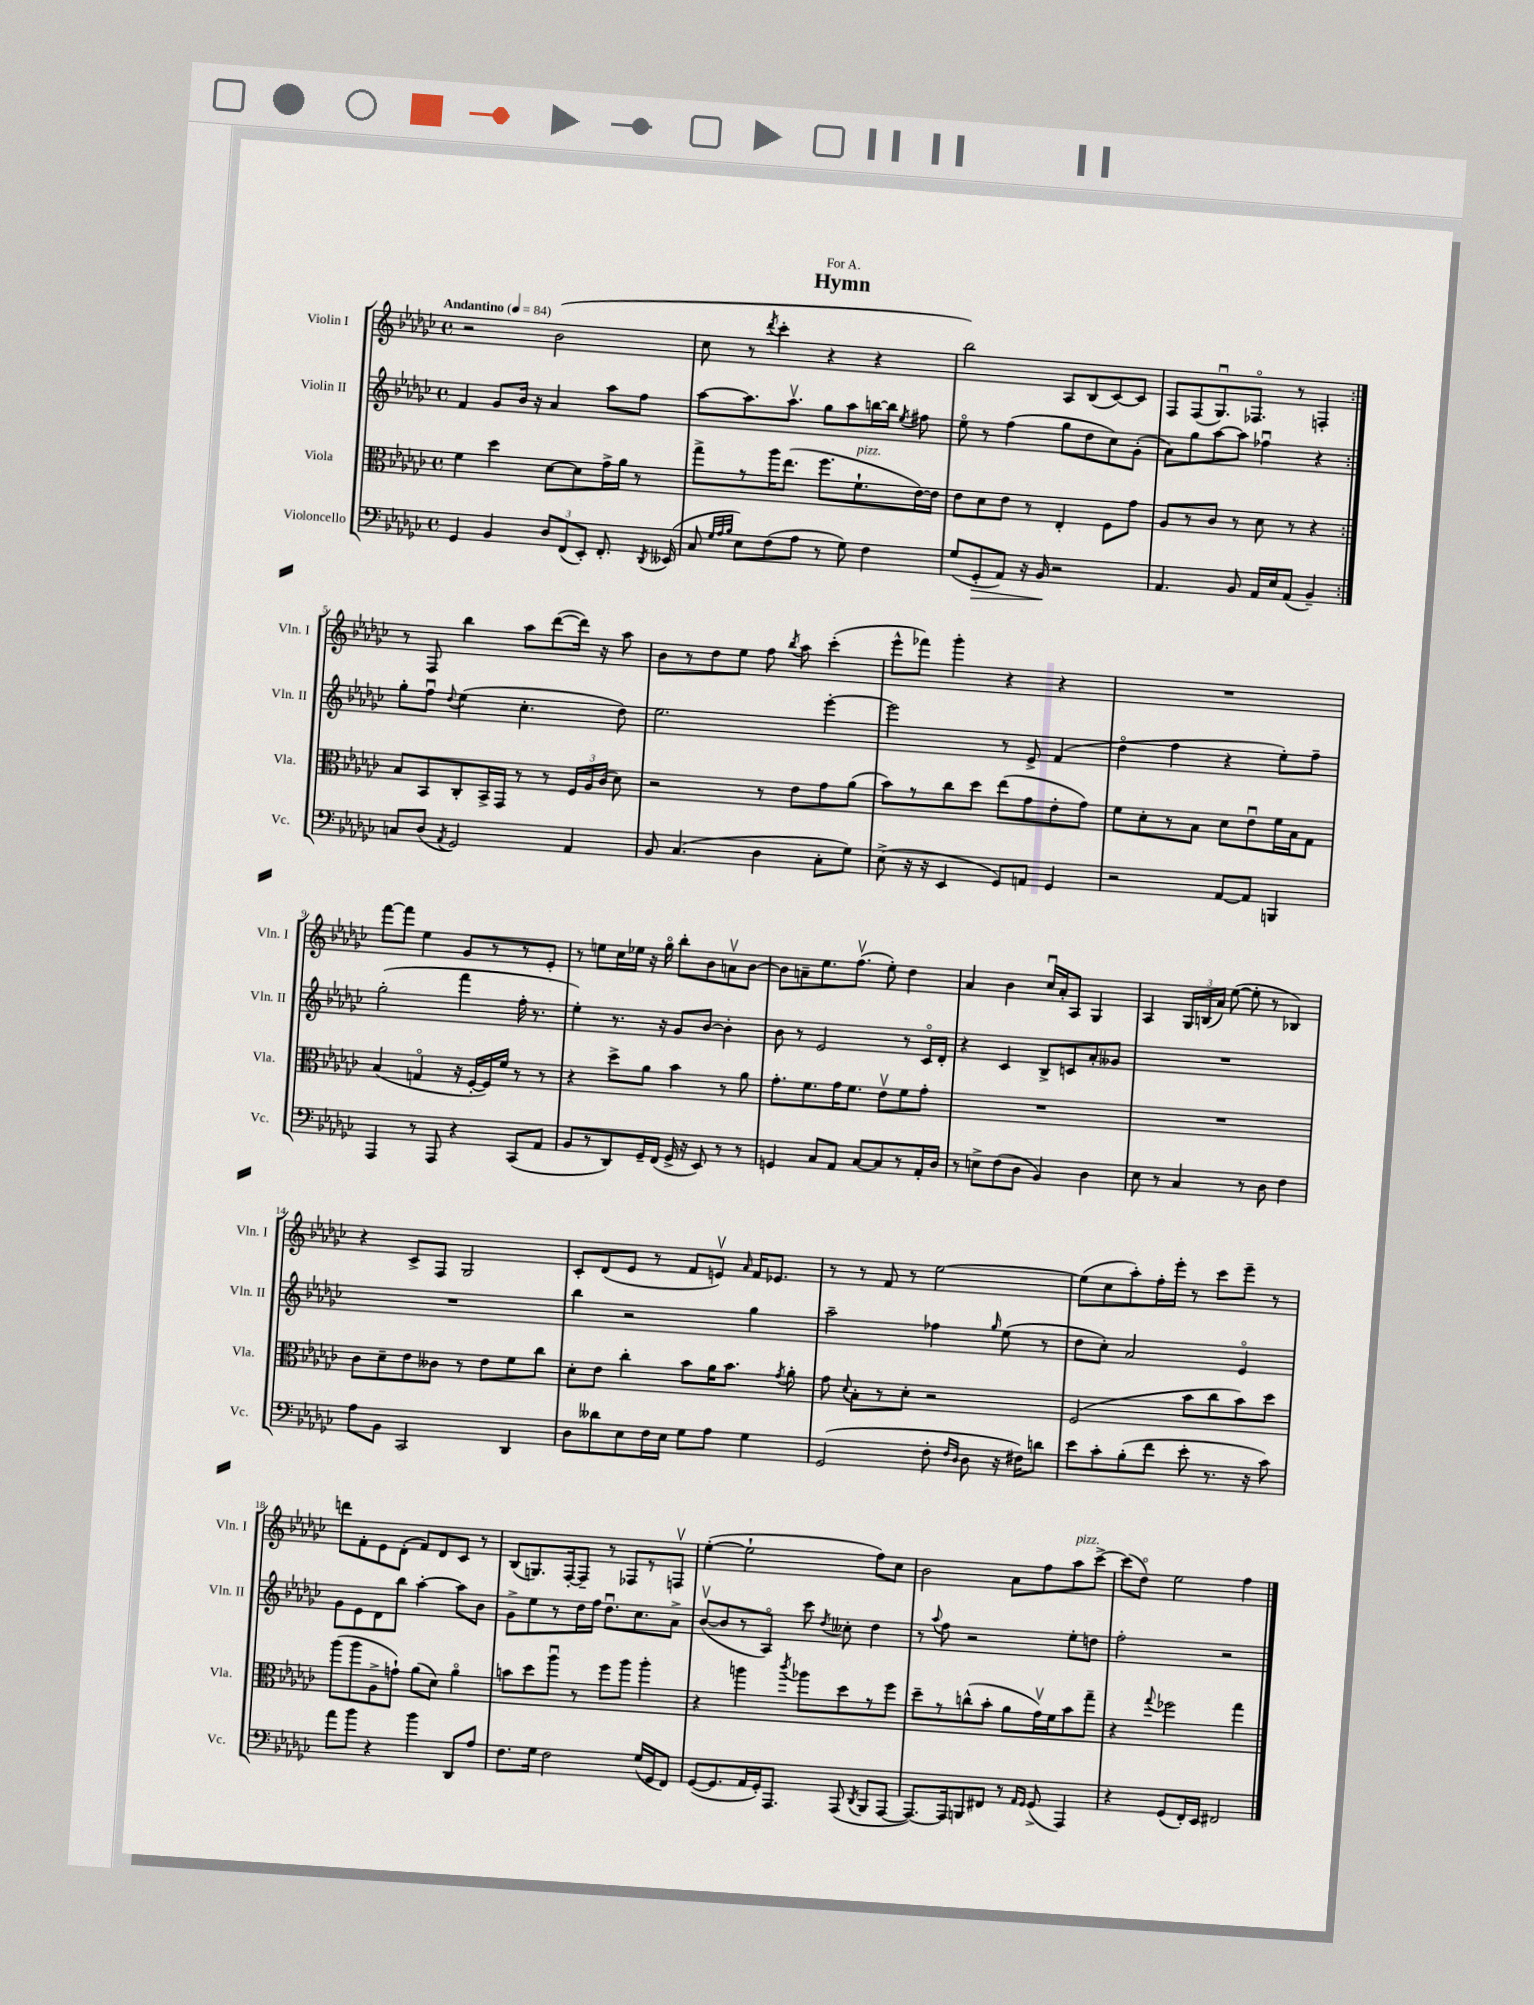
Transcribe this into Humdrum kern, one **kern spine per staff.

**kern	**kern	**kern	**kern
*staff4	*staff3	*staff2	*staff1
*clefF4	*clefC3	*clefG2	*clefG2
*k[b-e-a-d-g-c-]	*k[b-e-a-d-g-c-]	*k[b-e-a-d-g-c-]	*k[b-e-a-d-g-c-]
*M4/4	*M4/4	*M4/4	*M4/4
*met(c)	*met(c)	*met(c)	*met(c)
*MM84	*MM84	*MM84	*MM84
4GG-/	4f\	4f/	2r
4BB-/	4dd-\	8g-/L	.
.	.	16b-/Jk	.
.	.	16r	.
12D-/L	[8d-\L	4a-/	(2b-\
(12FF/	.	.	.
.	8d-\]	.	.
12EE-'/J)	.	.	.
8.FF'/	16g-^\L	8aa-\L	.
.	16a-\JJ	.	.
.	8r	8ff\J	.
8qDD-/	.	.	.
(16EE--/	.	.	.
=	=	=	=
8C-/	8gg-^\L	[8aa-\L	8cc-\
32qqG-/LLL	.	.	.
32qqA-/	.	.	.
32qqB-/JJJ	.	.	.
8E-\L)	8r	8.aa-\]	8r
.	.	.	8qddd-/
(8F\	16aa-\K	.	4ccc-'\
.	(8.ee-\J	8.aa-v\J	.
8A-\J	.	.	.
8r	8.ff\L	8gg-\L	4r
8G-\)	.	8aa-\	.
.	8.f`\	.	.
4F\	.	[16bb\L	4r
.	.	16bb\]JJ	.
.	.	8qee-/	.
.	[16e-\L)	8ff#\	.
.	16e-\]JJ	.	.
=	=	=	=
(8G-/L	8e-\L	8ee-o\	2bb-\)
8GG-'/	8d-\	8r	.
8AA-/J)	8e-\J	(4ff\	.
16r	8r	.	.
16BB-/	.	.	.
2r	4E-'/	8gg-\L	8A-/L
.	.	8dd-\	(8B-/
.	8F\L	8cc-\)	[8c-/)
.	8g-\J	(8g-'\J	8c-/]J
=	=	=	=
4.AA-/	8A-/L	8a-\L)	8F/L
.	8r	8gg-\	(8F/
.	8c-/J	[8aa-\	8.G-u/)
8BB-/	8r	8aa-\]J	.
.	.	.	8.F-o/J
16AA-/LL	8d-\	4ff-u\	.
16E-/J	.	.	.
(8AA-/J	8r	.	8r
4BB-~/)	4r	4r	4F'/
=:|!	=:|!	=:|!	=:|!
8C/L	8B-/L	8gg-'\L	8r
(8D-/J	8BB-/	8ffu\J	8F/
8qAA-/	.	8qqdd-/	.
2GG-/)	8C-'/	(4ee-\	4bb-\
.	16BB-^/L	.	.
.	16GG-/JJ	.	.
.	8r	4.cc-'\	8aa-\L
.	8r	.	([8ddd-\
4AA-/	24F/LL	.	16ddd-\]Jk)
.	24A-/	.	.
.	.	.	16r
.	(24c-/JJ	.	.
.	8d-\)	8dd-\)	8aa-\
=	=	=	=
8BB-/	2r	2.ee-\	8b-\L
(4.C-/	.	.	8r
.	.	.	8dd-\
.	.	.	8ee-\J
4D-\	8r	.	8ff\
.	.	.	8qbb-/
.	8e-\L	.	8aa-\
8C-'\L	8g-\	[4eee-'\	(4ccc-'\
8G-\J)	(8a-\J	.	.
=	=	=	=
(8E-^\	8b-\L)	2eee-\]	8eee-^^\L
16r	8r	.	8fff-\J)
16r	.	.	.
4EE-/	8cc-\	.	4ggg-'\
.	8dd-\J	.	.
8GG-/L)	(8ee-\L	8r	4r
8AA/J	8g-\	8e-^/	.
4GG-/	8e-'\	(4f/	4r
.	8g-\J)	.	.
=	=	=	=
2r	8f\L	4dd-o\	1r
.	8d-'\	.	.
.	8r	4ff\	.
.	8B-\J	.	.
[8AA-/L	8d-\L	4r	.
8AA-/]J	8e-u\	.	.
4BBB/	16f\L	8ee-'\L)	.
.	16B-\J	.	.
.	8G-\J	8ff~\J	.
=	=	=	=
4AAA-/	(4B-/	(2gg-'\	[8fff\L
.	.	.	8fff\]J
8r	4Go/	.	4ee-\
8AAA-/	.	.	.
4r	16r	4fff\	8g-/L
.	[16F'/LL	.	.
.	16F/])	.	8r
.	16f/JJ	.	.
(8CC-/L	8r	16ff'\	8r
.	.	8.r	.
8AA-/J	8r	.	8e-'/J
=	=	=	=
8BB-/L	4r	4ee-'\)	8r
8r	.	.	8ee\L
8DD-/)	8dd-^\L	8.r	16cc-\L
.	.	.	16ee-\JJ
16GG-~/L	8a-\J	.	16r
(16FF/JJ	.	16r	16gg-o\
16GG-^/	4b-\	8g-/L	8bb-'\L
16r	.	.	.
8EE-/)	.	[8b-/J	8b-\
8r	8r	4b-'\]	8av\
8r	8a-\	.	[8b-\J
=	=	=	=
4GG/	8.g-'\L	8b-\	8b-\]L
.	.	8r	8a~\
.	8.f\	.	.
8C-/L	.	2e-/	8.ee-\
8AA-/J	16g-\K	.	.
.	8.f\J	.	(8.ffv\J
[8C-/L	.	.	.
8C-/]	8e-v\L	.	8ee-'\)
8r	8f\	8r	4dd-\
16AA-'/L	8g-'\J	16c-o/LL	.
16D-/JJ	.	16d-'/JJ	.
=	=	=	=
8r	1r	4r	4a-/
8E^\L	.	.	.
(8F\	.	4c-/	4b-\
8D-\J	.	.	.
4BB-/)	.	8B-^/L	16cc-u/LL
.	.	.	16a-'/J
.	.	8c/	8A-/J
4D-\	.	8a-'/	4G-/
.	.	8g--/J	.
=	=	=	=
8E-\	1r	1r	4A-/
8r	.	.	.
4C-/	.	.	24G-/LL
.	.	.	(24B/
.	.	.	24a-/JJ)
.	.	.	([8ee-\
8r	.	.	8ee-'\]
8D-\	.	.	8r
4F\	.	.	4B-/)
=	=	=	=
8A-\L	8c-\L	1r	4r
8BB-\J	8d-~\	.	.
2CC-/	8e-\	.	8c-^/L
.	8c--\J	.	8F/J
.	8r	.	2G-/
.	8e-\L	.	.
4DD-/	8f\	.	.
.	8cc-\J	.	.
=	=	=	=
8D-\L	8d-'\L	4bb-\	8c-'/L
8d--\	8e-\J	.	(8d-/
8E-\	4cc-'\	2r	8e-/J
16F\L	.	.	8r
16E-\JJ	.	.	.
8G-\L	8b-\L	.	8f/L
8A-\J	16a-\K	.	8ev/J)
.	8.b-\J	.	.
.	.	.	16qqa-/
4G-\	.	4gg-\	16f/LK
.	.	.	8.e-/J
.	8qg-/	.	.
.	8a-'\	.	.
=	=	=	=
(2GG-/	8g-\	2aa-~\	8r
.	8qqd-/	.	.
.	8B-'\L	.	8r
.	8r	.	8f/
.	8d-'\J	.	8r
8F'\	2r	4ff-\	[2ee-\
16qqF/LL	.	.	.
16qqD-/JJ	.	.	.
8D-\	.	.	.
.	.	16qqgg-/	.
16r	.	(8ee-\	.
16F#\LK)	.	.	.
8d\J	.	8r	.
=	=	=	=
8e-\L	(2F/	8dd-\L	(8ee-\]L
8c-'\	.	8cc-'\J)	8cc-\
(8B-'\	.	2a-/	8aa-'\)
8f\J	.	.	16ff'\L
.	.	.	16eee-'\JJ
8e-'\	8b-\L	.	8r
8.r	8cc-\	.	8ccc-\L
.	8b-\)	4e-o/	8eee-~\J
16r	.	.	.
8c-\)	8dd-\J	.	8r
=	=	=	=
8a-\L	(8aa-\L	8g-\L	8ddd\L
8b-\J	8aa-\	8e-\	8f'\
4r	8A-^\	8d-\	8e-\
.	8g`\J)	8bb-\J	(8d-'\J
4b-\	(8a-\L	[4aa-'\	8f/L)
.	8d-\J)	.	8d-/
8DD-/L	4a-o\	8aa-\]L	8c-/J
8A-/J	.	8b-\J	8r
=	=	=	=
8.F\L	8b\L	8g-^\L	(8B-/L
.	8dd-\	8ee-\	8.G/)
16G-\Jk	.	.	.
2F\	8aa-u\J	8r	.
.	.	.	[16F'/k
.	8r	16dd-\L	8F~/]J
.	.	16ff\JJ	.
.	8ff\L	8.dd-u\L	8r
.	8aa-\J	.	8F-/L
.	.	8.cc-\	.
(16G-/LL	4aa-'\	.	8r
16GG-/J	.	.	.
8FF/J)	.	8a-^\J	8Fv/J
=	=	=	=
([8GG-/L	4r	([8b-v/L	([4ee-'\
8.GG-/]	.	8b-/]	.
.	4aa\	8r	2ee-`\]
16AA-/L	.	.	.
16GG-'/J)	.	8A-o/J)	.
8.AAA-/J	.	.	.
.	8qccc-/	.	.
.	8aa-\L	8ccc-\	.
.	.	8qdd-/	.
(8AAA-/	8dd-\	8cc--'\	.
8qDD-/	.	.	.
8BBB-/L	8r	4dd-\	8ff\L)
[8AAA-/J	8ff\J	.	8cc-\J
=	=	=	=
8.AAA-/_L)	8dd-~\L	8r	2b-\
.	.	8qqaa-/	.
.	8r	8ff\	.
16AAA-/]k	.	.	.
8BBB/	(8cc^^\	2r	.
8FF#/J	8b-'\J	.	.
8r	8a-\L	.	8a-\L
16qqAA-/LL	.	.	.
16qqGG-/JJ	.	.	.
(8GG-^/	16g-v\L)	.	8ff\
.	16f\J	.	.
4AAA-/)	8b-\	8ee-'\L	8aa-\
.	8gg-~\J	8dd\J	[8ccc-^\J
=	=	=	=
4r	4r	2ff'\	(8ccc-\]L
.	.	.	8dd-o\J)
.	8qqgg-/	.	.
(8GG-/L	2ff-\	.	2ee-\
16FF'/L)	.	.	.
16EE-/JJ	.	.	.
2FF#/	.	2r	.
.	4gg-\	.	4ff\
==	==	==	==
*-	*-	*-	*-
